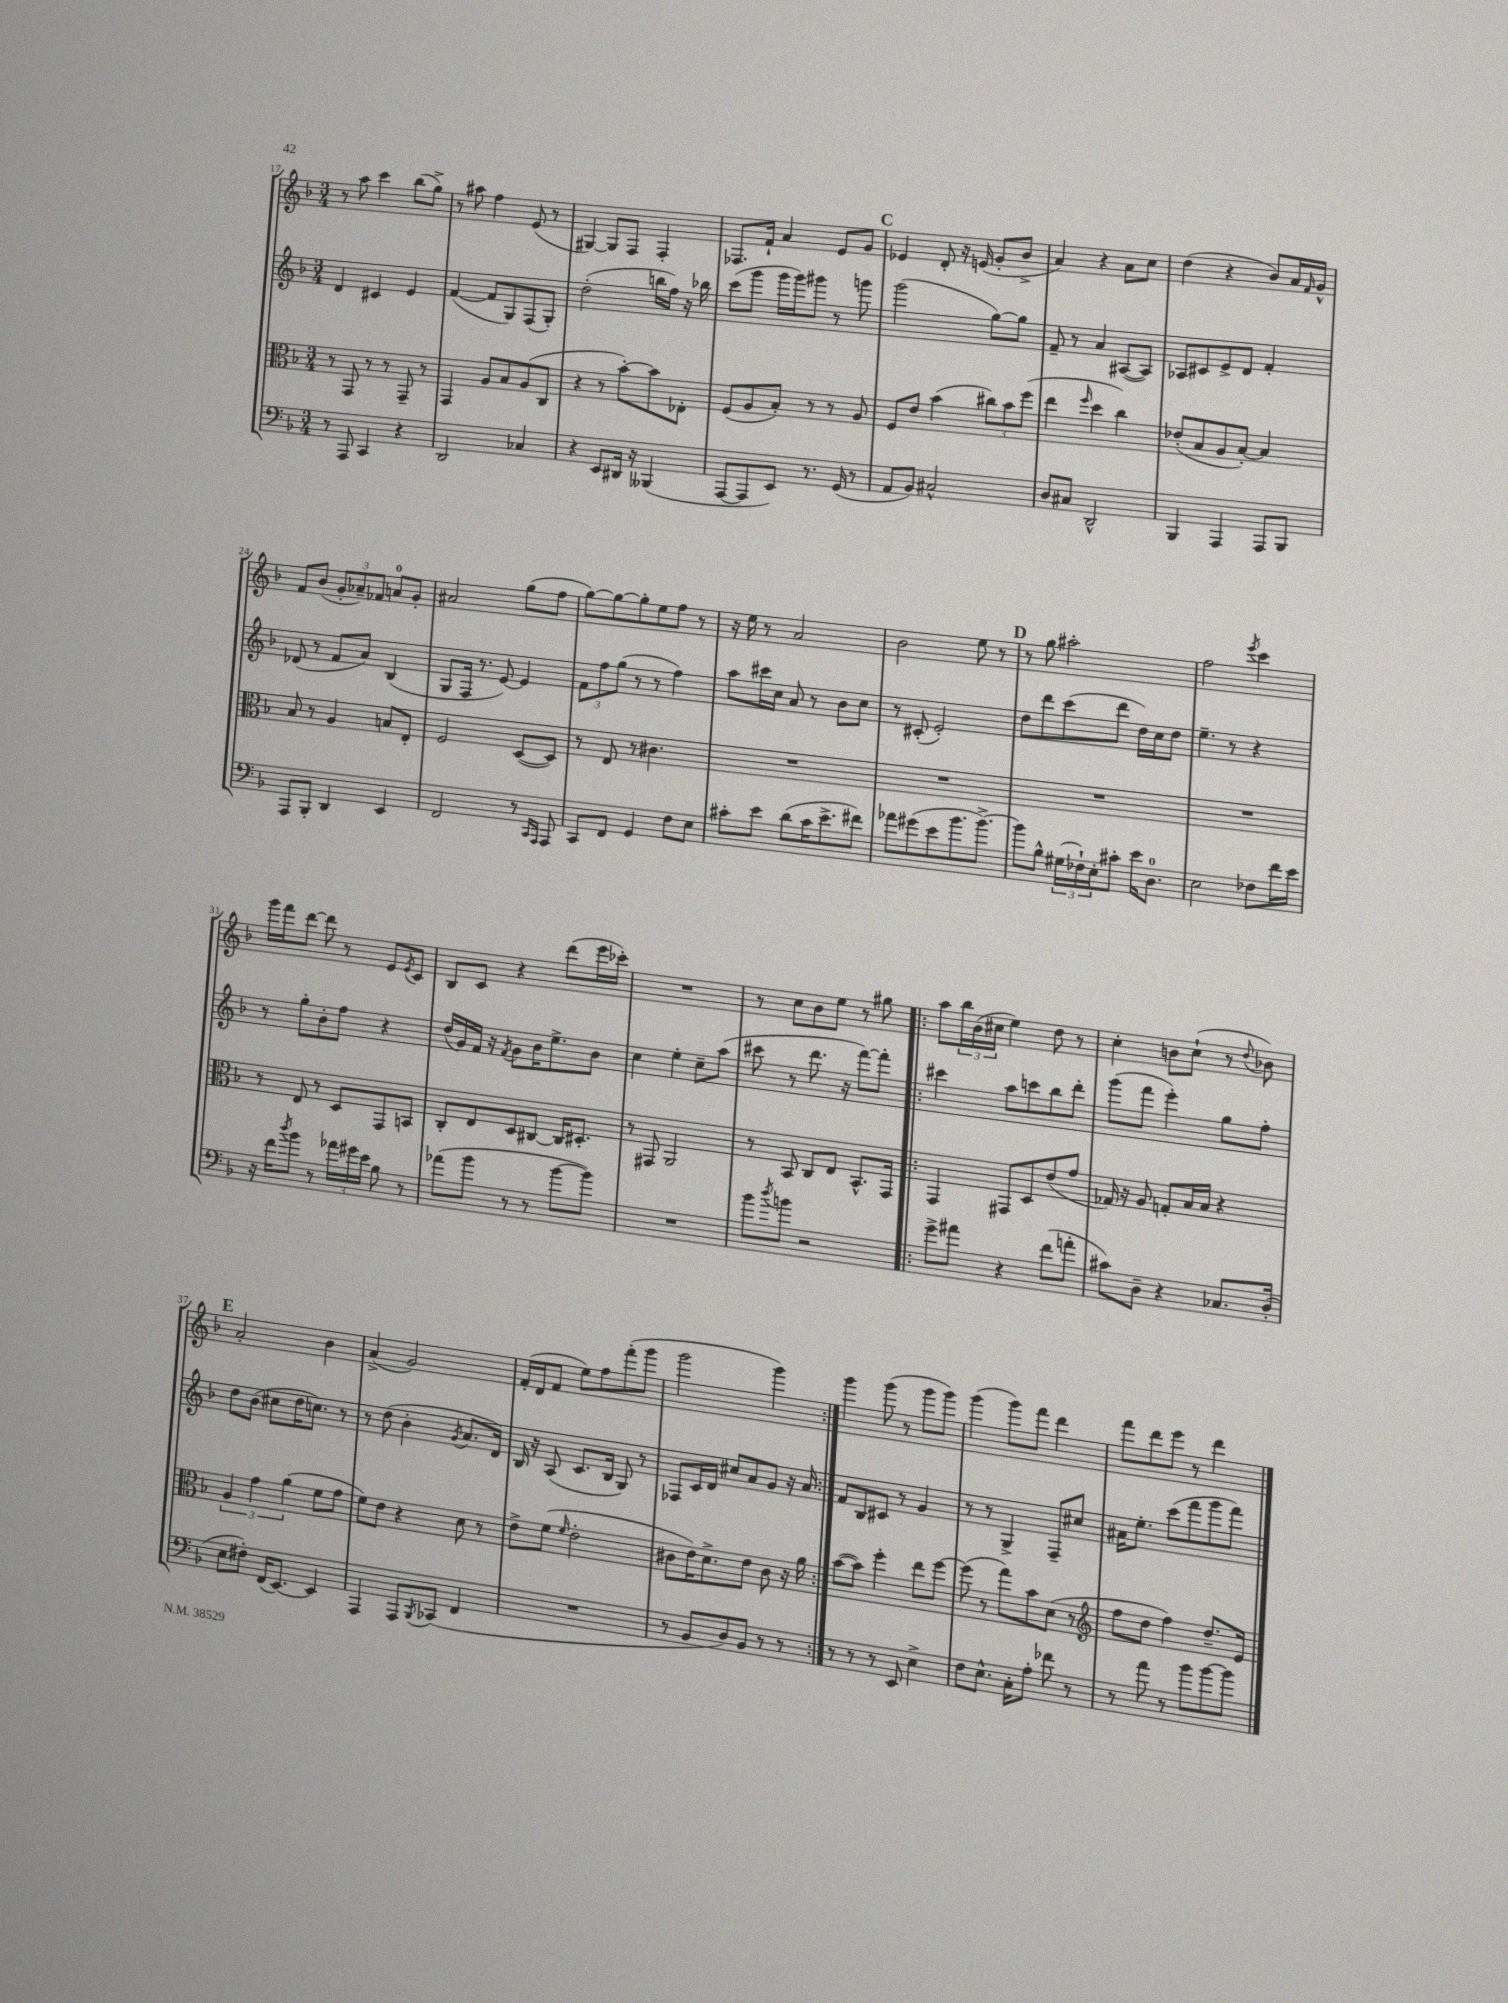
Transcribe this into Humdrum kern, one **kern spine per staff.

**kern	**kern	**kern	**kern
*staff4	*staff3	*staff2	*staff1
*clefF4	*clefC3	*clefG2	*clefG2
*k[b-]	*k[b-]	*k[b-]	*k[b-]
*M3/4	*M3/4	*M3/4	*M3/4
8r	8r	4d	8r
8AAA	8GG	.	8aa
4CC	8r	4c#	4ccc
.	8r	.	.
4r	8GG~	4e	(8bb-
.	8r	.	8gg^)
=	=	=	=
2DD	4GG	([4f	8r
.	.	.	8aa#
.	8A	8f]	4ff
.	8B-	8G)	.
4C-	(8A	(8F	(8e
.	8C	8G')	8r
=	=	=	=
4r	4r	(2dd'	[4G#)
8EE	8r	.	8G#]
16DD#	[8b-')	.	8F
16r	.	.	.
(4BBB--	8b-]	16bb	4F'
.	.	16ff)	.
.	8E-'	16r	.
.	.	16bb-	.
=	=	=	=
[8AAA	(8F	(8ccc	8.F-
8AAA]	8A	8ggg	.
.	.	.	16f`
8EE)	8B-')	16ggg	4a
.	.	16ggg)	.
8.r	8r	8ggg#	.
.	8r	8r	8e
(16GG	.	.	.
8r	8A	8ggg	8g
=	=	=	=
8AA	8F	(2ggg	4e-
8BB-)	8e	.	.
2C#^^	(4b-	.	8d'
.	.	.	16r
.	.	.	(16e
.	12cc#)	[8gg)	8g'
.	12b-	.	.
.	.	8gg]	8b-^
.	(12ff	.	.
=	=	=	=
8D	4ee	8f~	4a)
8C#	.	8r	.
.	16qqff	.	.
2DD^^	4dd	4a	4r
.	4cc)	([8A#	8a
.	.	8A#])	8cc
=	=	=	=
4BBB-	(8e-'	8A-	(4dd
.	8B-	8c#	.
4AAA	8A	8e^	4r
.	[8B-')	8d	.
8AAA	4B-]	4f'	8b-)
8BBB-	.	.	16a
.	.	.	16qqf
.	.	.	16g^^
=	=	=	=
8AAA	8B-	(8d-	8f
8BBB-'	8r	8r	(8b-
4DD	4A	8f	12g'
.	.	.	12a-~)
.	.	8a)	.
.	.	.	12f-
4EE	8B	(4B-	8a
.	8E'	.	8g'
=	=	=	=
2FF	2F	8G	2a#
.	.	16F	.
.	.	8.r	.
.	.	[8e)	.
8r	([8D	4e]	(8gg
16qqCC	.	.	.
16qqAAA	.	.	.
8AAA	8D])	.	8ff
=	=	=	=
8CC	8r	12f	[8gg)
.	.	12ff	.
8FF	8E	.	8gg_
.	.	(12gg	.
4GG	8r	8r	8gg']
.	4.c#	8r	8ee
8F	.	4ff)	8ff
8E	.	.	8r
=	=	=	=
8c#'	2.r	8aa	16r
.	.	.	16ee
8e	.	16ccc#	8r
.	.	16cc	.
(8d	.	8a	2a
16c#	.	8r	.
8.e^	.	.	.
.	.	8b-	.
8f#)	.	8cc	.
=	=	=	=
8a-	2.r	8r	2b-
(8g#	.	(8c#'	.
8e	.	2e')	.
8.b-	.	.	.
.	.	.	8ee
[8.b-^)	.	.	.
.	.	.	8r
=	=	=	=
8b-]	2.r	8dd	8r
8B-^^	.	8ddd	8gg
(24G#	.	(8ccc	2aa#'
24F-`)	.	.	.
24E'	.	.	.
8c#'	.	8ddd	.
16e	.	16dd)	.
8.D	.	16cc	.
.	.	8dd	.
=	=	=	=
2E	2.r	4.ee~	2ff
.	.	8r	.
.	.	.	8qeee
8F-	.	4r	4ccc
16f	.	.	.
16e	.	.	.
=	=	=	=
16r	8r	8r	16ggg
16f	.	.	16fff
8qdd	.	.	.
8b-	8E	8gg'	[8ddd
8r	8r	8b-'	8ddd]
24a-	8D	8ff	8r
24g#	.	.	.
24e	.	.	.
8B-	8GG	4r	8e
.	.	.	8qe
8r	8BB	.	8c
=	=	=	=
(8a-	8C'	(16dd	8B-
.	.	16g)	.
8b-	8E	16f	8c
.	.	16r	.
.	.	8qf	.
8r	8D	8g	4r
8r	[8C#	16b-	.
.	.	8.ee^	.
[8b-	16C#]	.	(8ddd
.	8.D#'	.	.
8b-])	.	8b-	16eee
.	.	.	16ccc-')
=	=	=	=
2.r	8r	4cc	2.r
.	8GG#	.	.
.	2AA	4ee'	.
.	.	8cc~	.
.	.	(8aa	.
=	=	=	=
8b-	8r	8ccc#	8r
8qdd	.	.	.
8b	8BB-	8r	8cc
2r	8C	8.ddd	8b-
.	8E	.	8ee
.	.	16r	.
.	8.BB-^^	[8fff)	8r
.	.	8fff']	8gg#
.	16GG	.	.
=!|:	=!|:	=!|:	=!|:
8g^	4GG	4ccc#	8aa
8a#	.	.	24bb-
.	.	.	(24b-
.	.	.	24cc#
4r	8GG#	8aa	4ee)
.	8D	8ccc	.
(8f	(8e	8bb-	8dd
8a'	8g	8ddd'	8r
=	=	=	=
8c#)	16G-)	(8ggg	4cc'
.	16r	.	.
8D~	8A	8fff	.
4r	8G'	4eee')	8b
.	16B-	.	(8cc`
.	16B-	.	.
8.C-	4r	8gg	8r
.	.	.	8qqdd
.	.	8ff'	8b-)
(16D'	.	.	.
=	=	=	=
8E	6A	8dd	2a'
8F#')	.	(8b-	.
.	6g	.	.
(16FF	.	8cc#	.
[8.EE)	.	.	.
.	(6a	.	.
.	.	16dd	.
.	.	8.cc)	.
4EE]	8f	.	4b-
.	8g	8r	.
=	=	=	=
4AAA	8f)	8r	(4a^
.	8e	(8dd	.
8AAA	4r	4b-'	2g)
8qBBB-	.	.	.
(8CC-	.	.	.
.	.	8qg	.
4FF	8d	8.a	.
.	8r	.	.
.	.	16d)	.
=	=	=	=
2.r	8e^	16B-	(16f'
.	.	16r	16d
.	(8f	(8A	8f
.	16qqf	.	.
.	2e'	8.c	8ee)
.	.	.	8ff
.	.	16B-	.
.	.	8G)	(8fff'
.	.	8r	8ggg
=	=	=	=
8r	8c#	8F-	2ggg
8BB-	16e)	16c	.
.	8.d^	16d	.
8D)	.	8cc#	.
8BB-	8e	8a	.
8r	8c#	8g	4ggg)
8r	16r	16r	.
.	16a	16a	.
=:|!	=:|!	=:|!	=:|!
8r	([8b-	8f	4ggg
8r	8b-])	8B-	.
8r	4ff'	8c#	(8ggg
8EE	.	8r	8r
4E^	8ee	4g	8ggg
.	[8ff	.	8ggg)
=	=	=	=
8F	(8ff]	8r	(4ggg
8.E^^	8r	8r	.
.	8gg)	4G^	8ggg)
16C'	.	.	.
8A'	8b-	.	8fff
8f-	(8d	8F~	4ddd
8r	8r	8cc#	.
=	=	=	=
*	*clefG2	*	*
8r	8ff	16a#	8fff
.	.	8.ee'	.
8a	8dd	.	8ddd
8r	4ff)	(8ccc	8eee
8b-	.	8fff	8r
[8b-	8.dd~	8ggg	4ddd
8b-]	.	8fff)	.
.	16e	.	.
==	==	==	==
*-	*-	*-	*-
